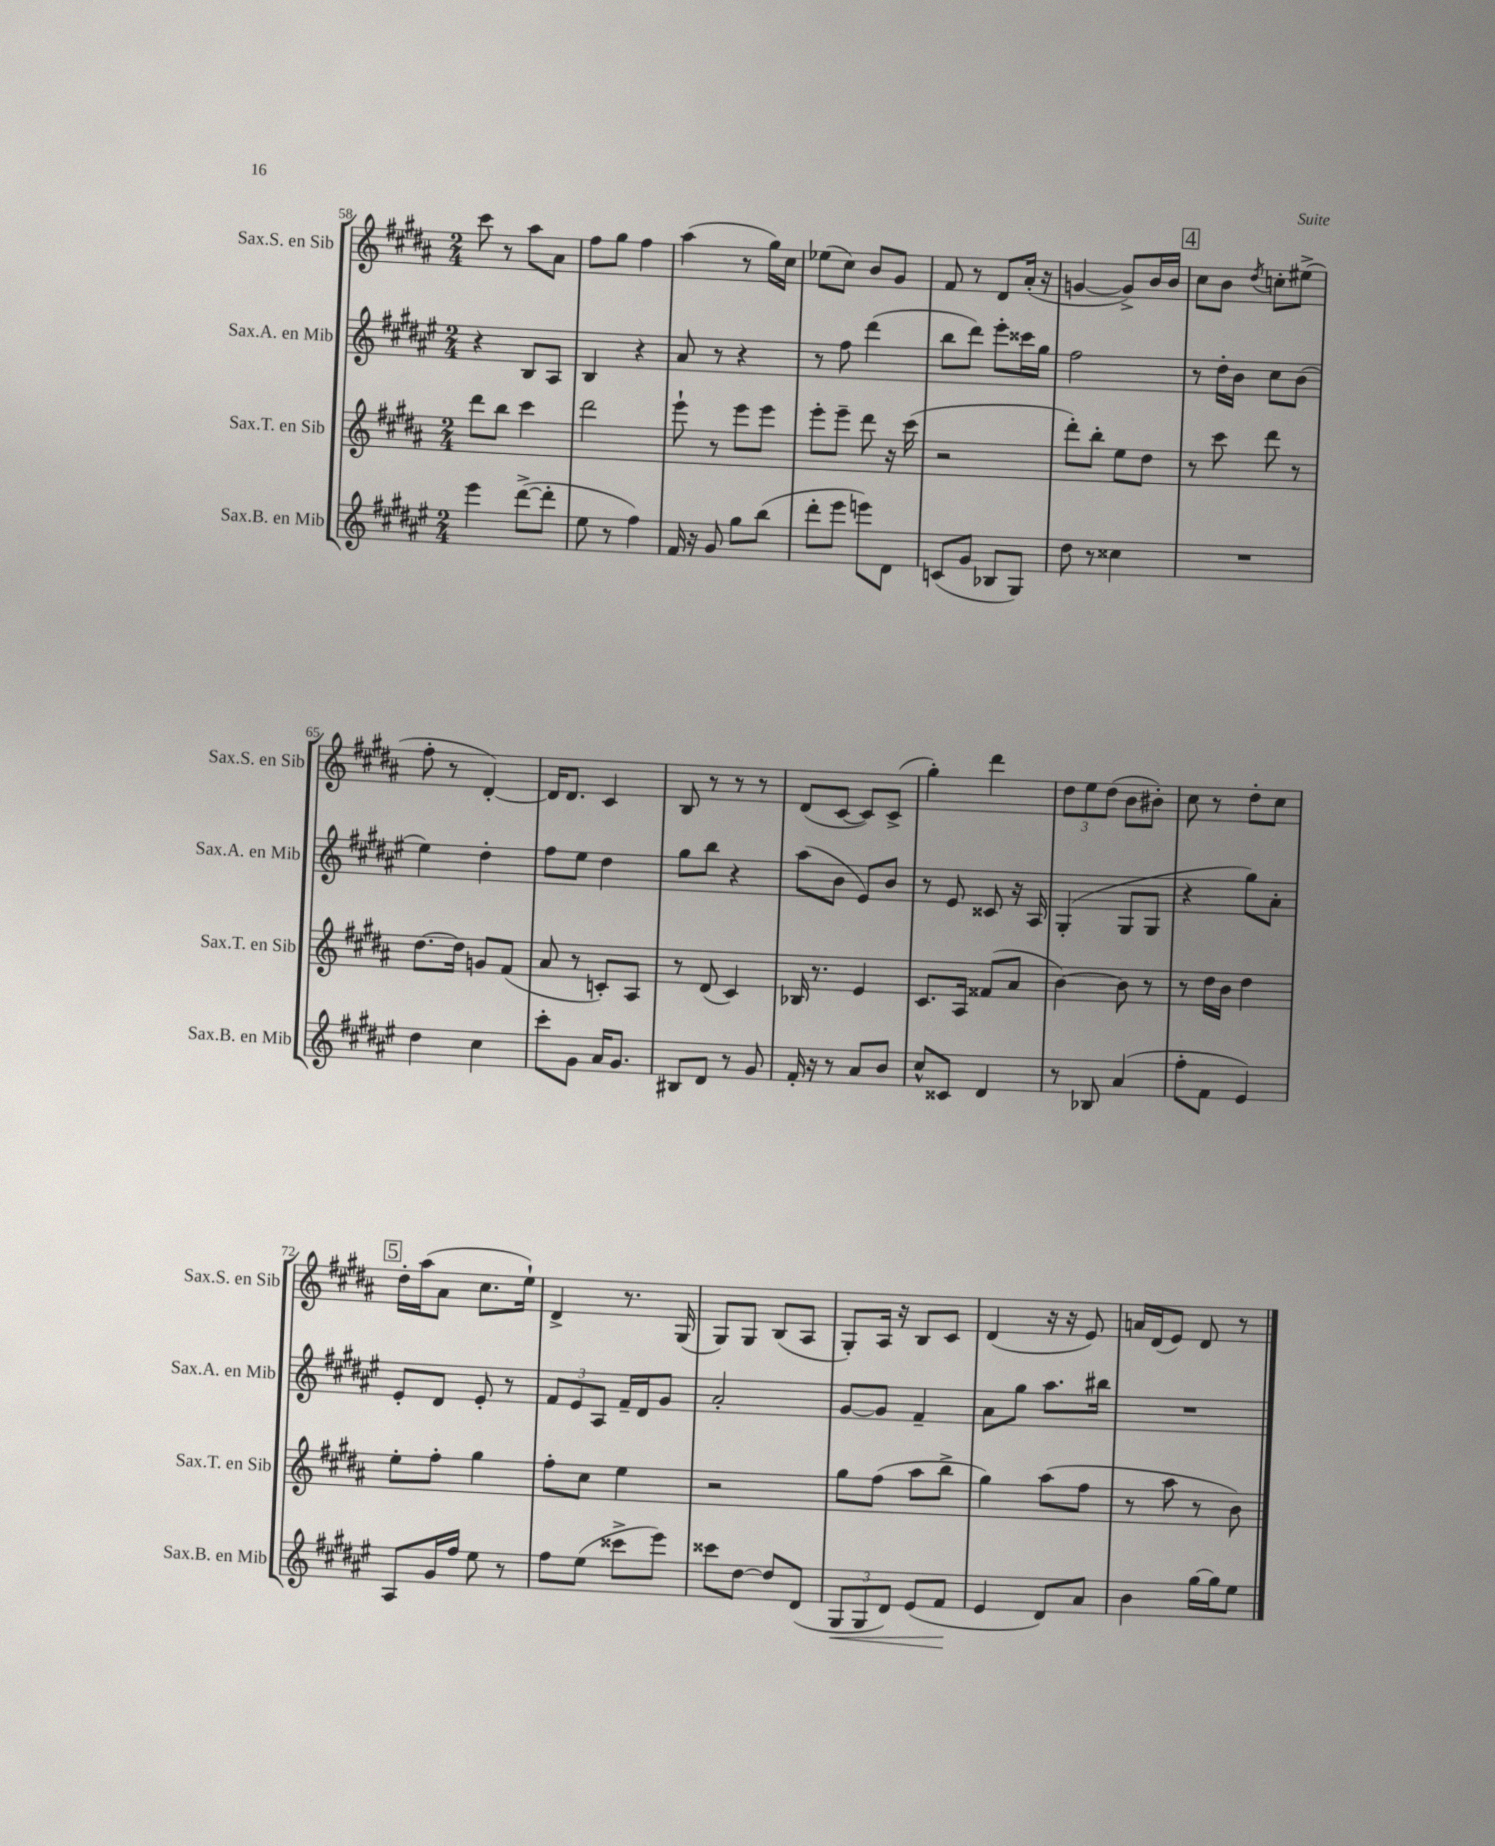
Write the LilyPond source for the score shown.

<<
\new StaffGroup <<
\new Staff = "s0" \with { instrumentName = "Sax.S. en Sib" shortInstrumentName = "Sax.S. en Sib" } {
    \clef treble \key b \major \numericTimeSignature \time 2/4
    \autoBeamOff cis'''8 r8 ais''8[ ais'8] |
    fis''8[ gis''8] fis''4 |
    ais''4( r8 gis''16[) cis''16] |
    ees''8[( cis''8]) b'8[ gis'8] |
    fis'8 r8 dis'8[ ais'16]-.( r16 |
    g'4~ g'8[->) b'16 b'16] |
    \mark \markup { \box "4" } cis''8[ b'8] \acciaccatura { dis''8 } c''8[-. eis''8]->( |
    fis''8-. r8 dis'4~-.) |
    dis'16[ dis'8.] cis'4 |
    b8 r8 r8 r8 |
    dis'8[( cis'8]~ cis'8[) cis'8]->( |
    gis''4-.) dis'''4 |
    \tuplet 3/2 { dis''8[ e''8 dis''8]( } b'8[ bis'8]-.) |
    cis''8 r8 dis''8[-. cis''8] |
    \mark \markup { \box "5" } dis''16[-. ais''16( ais'8] cis''8.[ e''16]-!) |
    dis'4-> r8. gis16( |
    gis8[) gis8] b8[( ais8] |
    gis8[-.) ais16] r16 b8[ cis'8] |
    dis'4( r16 r16 e'8) |
    a'16[ dis'16( e'8]) dis'8 r8 \bar "|." |
}
\new Staff = "s1" \with { instrumentName = "Sax.A. en Mib" shortInstrumentName = "Sax.A. en Mib" } {
    \clef treble \key fis \major \numericTimeSignature \time 2/4
    \autoBeamOff r4 b8[ ais8] |
    b4 r4 |
    ais'8 r8 r4 |
    r8 fis''8 dis'''4( |
    b''8[ dis'''8]) eis'''8[-. cisis'''16 gis''16] |
    fis''2 |
    \mark \markup { \box "4" } r8 dis''16[-. b'16] cis''8[ b'8]( |
    eis''4) dis''4-. |
    fis''8[ eis''8] dis''4 |
    gis''8[ b''8] r4 |
    ais''8[( b'8] eis'8[) b'8] |
    r8 eis'8 cisis'8 r16 ais16 |
    gis4-.( gis8[ gis8] |
    r4 gis''8[) ais'8]-. |
    \mark \markup { \box "5" } eis'8[-. dis'8] eis'8-. r8 |
    \tuplet 3/2 { fis'8[ eis'8 ais8] } fis'16[-- dis'16 gis'8] |
    ais'2-. |
    gis'8[~ gis'8] fis'4-- |
    ais'8[ gis''8] ais''8.[ bis''16] |
    R2 \bar "|." |
}
\new Staff = "s2" \with { instrumentName = "Sax.T. en Sib" shortInstrumentName = "Sax.T. en Sib" } {
    \clef treble \key b \major \numericTimeSignature \time 2/4
    \autoBeamOff dis'''8[ b''8] cis'''4 |
    dis'''2 |
    e'''8-! r8 e'''8[ e'''8] |
    e'''8[-. e'''8]-- dis'''8 r16 cis'''16( |
    r2 |
    dis'''8[-.) b''8]-. e''8[ dis''8] |
    \mark \markup { \box "4" } r8 cis'''8 dis'''8 r8 |
    dis''8.[~ dis''16] g'8[ fis'8]( |
    ais'8 r8 c'8[-.) ais8] |
    r8 dis'8( cis'4) |
    bes16 r8. e'4 |
    cis'8.[ ais16] fisis'8[( ais'8] |
    b'4~) b'8 r8 |
    r8 dis''16[ b'16] dis''4 |
    \mark \markup { \box "5" } e''8[-. fis''8]-. gis''4 |
    fis''8[-. cis''8] e''4 |
    r2 |
    gis''8[ fis''8]( ais''8[ b''8]-> |
    gis''4) ais''8[( fis''8] |
    r8 ais''8 r8 b'8) \bar "|." |
}
\new Staff = "s3" \with { instrumentName = "Sax.B. en Mib" shortInstrumentName = "Sax.B. en Mib" } {
    \clef treble \key fis \major \numericTimeSignature \time 2/4
    \autoBeamOff eis'''4 dis'''8[~->( dis'''8]-. |
    eis''8 r8 fis''4) |
    fis'16 r16 gis'8 gis''8[ b''8]( |
    dis'''8[-. eis'''8] e'''8[) dis'8] |
    c'8[( gis'8] bes8[ gis8]) |
    dis''8 r8 cisis''4 |
    \mark \markup { \box "4" } R2 |
    dis''4 cis''4 |
    cis'''8[-. gis'8] ais'16[ gis'8.] |
    bis8[ dis'8] r8 gis'8 |
    fis'16-. r16 r8 ais'8[ b'8] |
    cis''8[-^ cisis'8] dis'4 |
    r8 bes8 ais'4( |
    fis''8[-. fis'8] eis'4) |
    \mark \markup { \box "5" } ais8[ gis'16 fis''16] eis''8 r8 |
    fis''8[ eis''8]( cisis'''8[-> eis'''8]) |
    cisis'''8[ dis''8]~ dis''8[ dis'8]( |
    \tuplet 3/2 { gis8[\< gis8 dis'8]) } eis'8[( fis'8]\! |
    eis'4 dis'8[) ais'8] |
    b'4 gis''16[~ gis''16 eis''8] \bar "|." |
}
>>
>>
\layout { \context { \Score currentBarNumber = #58 } }
